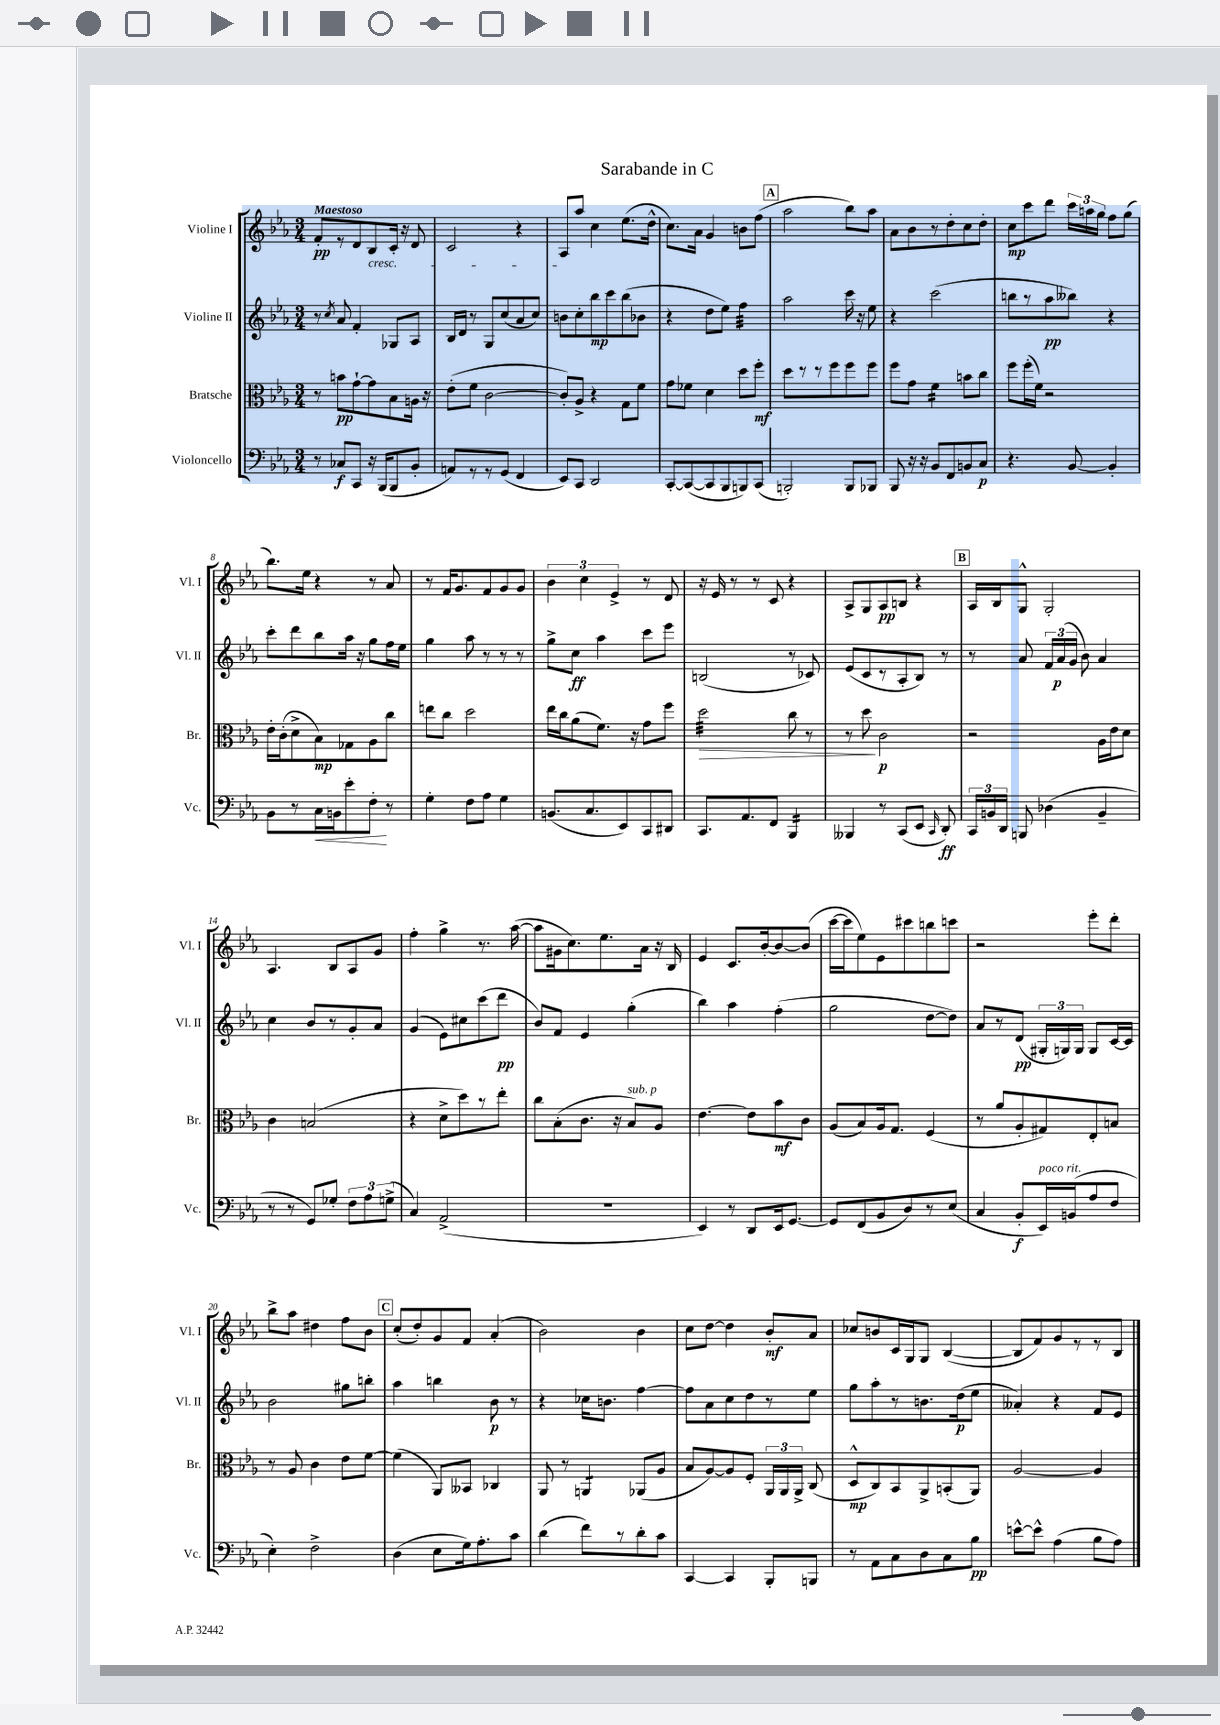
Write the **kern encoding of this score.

**kern	**kern	**kern	**kern
*staff4	*staff3	*staff2	*staff1
*clefF4	*clefC3	*clefG2	*clefG2
*k[b-e-a-]	*k[b-e-a-]	*k[b-e-a-]	*k[b-e-a-]
*M3/4	*M3/4	*M3/4	*M3/4
8r	8r	8r	8f'/L
.	.	8qcc/	.
8C-/L	8b\L	8a-/	8r
8CC/J	[8g`\	4f'/	8d/
16r	8g\]	.	8B-/
(16BBB-/LK	.	.	.
8BBB-/	8B-\	8G-/L	16c'/Jk
.	.	.	16r
8BB-'/J	16A\Jk	8A-/J	8d/
.	16r	.	.
=	=	=	=
8AA/L)	(8e-'\L	16B-/LL	2c/
.	.	16d/JJ	.
8r	8f\J	8r	.
8r	[2c\	8G/L	.
(8GG/J	.	(8cc/	.
4FF/	.	8a-/	4r
.	.	8cc/J)	.
=	=	=	=
8EE-/L)	8c'/]L)	8b\L	8A-/L
8CC/J	8A-^/J	8cc'\	8aa-/J
2DD/	4r	8bb-\	4cc\
.	.	8ccc\	.
.	8G\L	(8bb-\	(8.ee-\L
.	8f\J	8b-\J	.
.	.	.	16dd^^\Jk
=	=	=	=
[8CC'/L	8g\L	4r	8.cc\L)
(8CC/_	8f-\J	.	.
.	.	.	16a-\Jk
8CC/]	4d\	8dd\L	4g/
8BBB-/	.	8ee-\J)	.
8BBB/)	8dd\L	4ff\	8b\L
(8CC/J	8ff'\J	.	(8ff\J
=	=	=	=
2BBB'/)	8dd\L	2aa-\	2aa-\
.	8r	.	.
.	8r	.	.
.	8ff\	.	.
8BBB/L	8ff\	16ccc\	8bb-\L)
.	.	16r	.
8BBB-/J	8ff\J	8ee-\	8aa-\J
=	=	=	=
8BBB-/	8ff\L	4r	8a-\L
16r	8g\J	.	8b-\
16r	.	.	.
8BB-/L	4f\	(2ccc\	8r
8FF/	.	.	8dd'\
8BB/	8b\L	.	8cc\
8C/J	8cc\J	.	8dd'\J
=	=	=	=
4.r	8ff\L	8bb\L	8cc\L
.	(16ff'\L	8r	8ccc\
.	16f\JJ)	.	.
.	2r	8aa-\	8ddd\J
[8BB-/	.	8bb--\J)	24ccc\LL
.	.	.	24aa\
.	.	.	24gg\JJ
4BB-'/]	.	4r	8ff\L
.	.	.	(8gg\J
=	=	=	=
8BB-\L	16e-'\LL	8ccc'\L	8.bb-\L)
.	(16c'\J	.	.
8r	8d^\	8ddd\	.
.	.	.	16ee-\Jk
16C\L	8B-\)	8bb-\	4r
16BB\J	.	.	.
8e-'\	8G-\	16aa-\Jk	.
.	.	16r	.
8F'\J	8A-\	8gg\L	8r
8r	8cc\J	16ff\L	8a-/
.	.	16ee-\JJ	.
=	=	=	=
4G'\	8ee\L	4gg\	8r
.	8cc\J	.	16f/LK
.	.	.	8.g/
8F\L	2dd\	8aa-\	.
8A-\J	.	8r	8f/
4G\	.	8r	8g/
.	.	8r	8g/J
=	=	=	=
(8.BB/L	16ee-\LL	8gg^\L	6b-\
.	16cc\J	.	.
.	(8a-\	8cc\J	.
.	.	.	6cc\
8.C/	.	.	.
.	8.f\J)	4aa-\	.
.	.	.	6e-^/
8EE-/)	.	.	.
.	16r	.	.
8CC/	8g\L	8ccc\L	8r
8DD#/J	8ff\J	8eee-\J	8d/
=	=	=	=
8.CC/L	2dd\	(2B/	16r
.	.	.	16e-/
.	.	.	8r
8.AA-/	.	.	.
.	.	.	8r
8FF/J	.	.	8c/
4BBB-/	8cc\	8r	4r
.	8r	8c-/)	.
=	=	=	=
4BBB--/	8r	(8e-/L	8A-^/L
.	8dd\	8c/	8G/
8r	2c\	8r	8A-/
(8CC/L	.	8A-'/	8B/J
8EE-/J	.	8B-/J)	4r
16qqCC/	.	.	.
8DD'/)	.	8r	.
=	=	=	=
24CC/LL	2r	8r	16A-/LL
24BB/	.	.	.
.	.	.	16B-/J
24DD/JJ	.	.	.
8BBB/	.	8a-/	8G^^/J
(4D-\	.	24f/LL	2G'/
.	.	(24a-/	.
.	.	24g/JJ	.
.	.	8b-\)	.
4BB~/	16A-\LL	4a-/	.
.	16e-\J	.	.
.	8d\J	.	.
=	=	=	=
8r	4c\	4cc\	4.A-/
8r	.	.	.
8GG/L)	(2B/	8b-/L	.
8G-'/J	.	8r	8B-/L
12F\L	.	8g'/	8A-/
12A-\	.	.	.
.	.	8a-/J	8g/J
(12G^\J	.	.	.
=	=	=	=
4C/)	4r	(4g/	4ff'\
(2AA-^/	8d^\L	8e-\L)	4gg^\
.	8dd\)	8cc#\	.
.	8r	(8ccc\	8.r
.	8ee-'\J	8ddd\J	.
.	.	.	([16aa-\
=	=	=	=
2.r	8cc\L	8b-/L)	8aa-\]L
.	(8B-'\	8f/J	16g#\k
.	.	.	8.cc\)
.	8.c\J	4e-/	.
.	.	.	8.ee-\
.	16r	.	.
.	8B-/L)	(4gg'\	.
.	.	.	16a-\Jk
.	8A-/J	.	16r
.	.	.	16B-/
=	=	=	=
4EE-/)	[4.e-\	4bb-\)	4e-/
8r	.	4aa-\	8.c/L
8DD/L	8e-\]L	.	.
.	.	.	[16b-'/k
16EE-/k	8b-\	(4ff'\	8b-/_
[8.GG/J	.	.	.
.	8c\J	.	(8b-/]J
=	=	=	=
8GG/]L	(8A-/L	2gg\	[16ccc\LL
.	.	.	16ccc\]J
(8FF/	8B-/)	.	8ee-\)
8BB-/	16A-/k	.	8e-\
.	8.G/J	.	.
8D/)	.	.	8ccc#\
8r	(4F/	[8dd\L	8bb\
(8E-/J	.	8dd\]J)	8ccc\J
=	=	=	=
4C/	8r	8a-/L	2r
.	8a-/L	8r	.
8BB-'/L	8A-'/	(8d/J	.
16EE-/L)	8G#/)	24G#'/LL	.
.	.	24G/)	.
(16BB/J	.	.	.
.	.	24G/JJ	.
8A-/	8E-'/	8G/L	8eee-'\L
8F/J	8B/J	[16c/L	8ddd'\J
.	.	16c/]JJ	.
=	=	=	=
4E-'\)	8r	2b-\	8bb-^\L
.	8A-/	.	8aa-\J
2F^\	4c\	.	4dd#\
.	8e-\L	8gg#\L	8ff\L
.	[8f\J	8bb'\J	8b-\J
=	=	=	=
(4D\	(4f\]	4aa-\	(8cc'/L
.	.	.	8dd'/)
8E-\L	8AA-/L)	4bb\	8g/
16G\k)	8BB--/J	.	8f/J
8.A-'\	.	.	.
.	4C-/	8b-\	(4a-'/
8c\J	.	8r	.
=	=	=	=
(4d\	8AA-/	4r	2b-\)
.	8r	.	.
8f\L)	4AA/	16cc-\LK	.
.	.	8.b\J	.
8r	.	.	.
8d'\	(8AA-/L	[4ff\	4b-\
8c\J	8A-/J	.	.
=	=	=	=
[4CC/	8B-/L	8ff\]L	8cc\L
.	[8A-/)	8a-\	[8dd\J
4CC/]	8A-/]	8cc\	4dd\]
.	8F'/J	8dd\	.
8BBB-'/L	24AA-/LL	8r	8b-'/L
.	24AA-/	.	.
.	24AA-^/JJ	.	.
8BBB/J	(8C/	8ee-\J	8a-/J
=	=	=	=
8r	8D^^/L	8gg\L	8cc-/L
8AA-\L	8C/)	8aa-'\	8b/
8C\	8BB-/	8r	16c/L
.	.	.	16G/J
8D\	8AA-^/	8.b\	8G/J
8C\	(8BB'/	.	([4B-/
.	.	(16dd\k	.
8B-\J	8AA-/J)	8ee-\J	.
=	=	=	=
[8e^^\L	[2A-/	4a--'/)	8B-/]L
8e^^\]J	.	.	8f/)
(4A-\	.	4r	8g/
.	.	.	8r
8B-\L	4A-/]	8f/L	8r
8A-\J)	.	8e-/J	8B-/J
==	==	==	==
*-	*-	*-	*-
